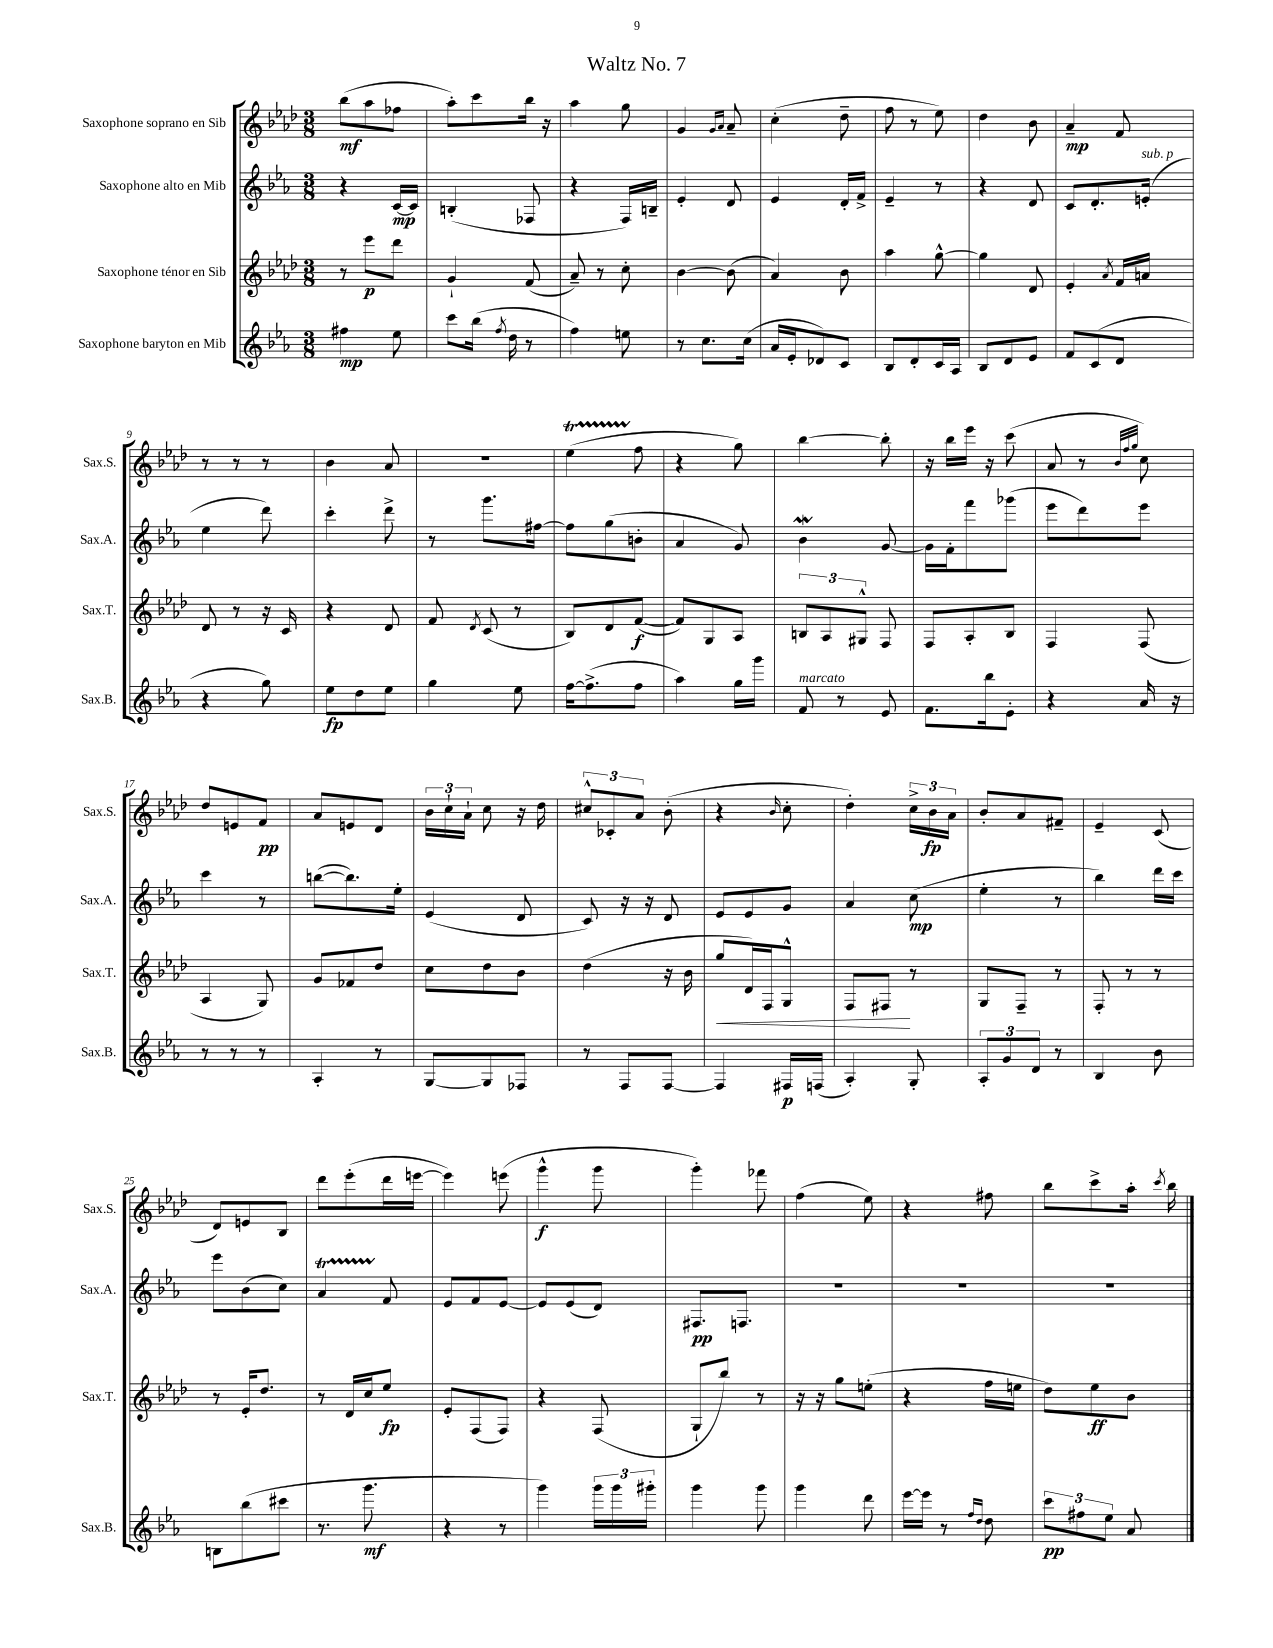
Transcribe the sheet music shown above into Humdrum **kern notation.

**kern	**kern	**kern	**kern
*staff4	*staff3	*staff2	*staff1
*clefG2	*clefG2	*clefG2	*clefG2
*k[b-e-a-]	*k[b-e-a-d-]	*k[b-e-a-]	*k[b-e-a-d-]
*M3/8	*M3/8	*M3/8	*M3/8
4ff#	8r	4r	(8bb-
.	8eee-	.	8aa-
8ee-	8ddd-	[16c	8ff-
.	.	16c]	.
=	=	=	=
8ccc	4g`	(4B'	8aa-')
(16bb-	.	.	8ccc
8qff	.	.	.
16dd	.	.	.
8r	(8f	8F-	16bb-
.	.	.	16r
=	=	=	=
4ff)	8a-~)	4r	4aa-
.	8r	.	.
8ee	8cc'	16F)	8gg
.	.	16B~	.
=	=	=	=
8r	[4b-	4e-'	4g
8.cc	.	.	.
.	.	.	16qqg
.	.	.	16qqa-
.	(8b-]	8d	8a-~
(16cc	.	.	.
=	=	=	=
16a-	4a-)	4e-	(4cc'
16e-'	.	.	.
8d-)	.	.	.
8c	8b-	16d'	8dd-~
.	.	16f^	.
=	=	=	=
8B-	4aa-	4e-~	8ff
8d'	.	.	8r
16c	[8gg^^	8r	8ee-)
16A-	.	.	.
=	=	=	=
8B-	4gg]	4r	4dd-
8d	.	.	.
8e-	8d-	8d	8b-
=	=	=	=
8f	4e-'	8c	4a-~
(8c	.	8.d'	.
.	8qa-	.	.
8d	16f	.	8f
.	16a	(16e'	.
=	=	=	=
4r	8d-	4ee-	8r
.	8r	.	8r
8gg)	16r	8ddd)	8r
.	16c	.	.
=	=	=	=
8ee-	4r	4ccc'	4b-
8dd	.	.	.
8ee-	8d-	8ddd^	8a-
=	=	=	=
4gg	8f	8r	4.r
.	8qd-	.	.
.	(8c	8.ggg	.
8ee-	8r	.	.
.	.	[16ff#	.
=	=	=	=
[16ff	8B-)	8ff#]	(4ee-
(8.ff^]	.	.	.
.	8d-	(8gg	.
8ff	([8f	8b'	8ff
=	=	=	=
4aa-)	8f])	4a-	4r
.	8G	.	.
16gg	8A-	8g)	8gg)
16ggg	.	.	.
=	=	=	=
8f	12B	4b-	[4bb-
.	12A-	.	.
8r	.	.	.
.	12G#^^	.	.
8e-	8F	[8g	8bb-']
=	=	=	=
8.f	8F	16g]	16r
.	.	16f'	16bb-
.	8A-'	8fff	16eee-
16bb-	.	.	16r
8e-'	8B-	(8ggg-	(8ccc
=	=	=	=
4r	4F	8eee-	8a-
.	.	8ddd)	8r
.	.	.	32qqb-
.	.	.	32qqff
.	.	.	32qqgg
16a-	(8F	8eee-	8cc)
16r	.	.	.
=	=	=	=
8r	4A-	4ccc	8dd-
8r	.	.	8e
8r	8G)	8r	8f
=	=	=	=
4A-'	8g	([8bb	8a-
.	8f-	8.bb])	8e
8r	8dd-	.	8d-
.	.	16ee-'	.
=	=	=	=
[8G	8cc	(4e-	24b-
.	.	.	24cc`
.	.	.	24a-`
8G]	8dd-	.	8cc
8F-	8b-	8d	16r
.	.	.	16dd-
=	=	=	=
8r	(4dd-	8c)	12cc#^^
.	.	.	12c-'
8F	.	16r	.
.	.	.	12a-
.	.	16r	.
[8F	16r	8d	(8b-'
.	16b-	.	.
=	=	=	=
4F]	8gg	8e-	4r
.	16d-)	8e-	.
.	16F	.	.
.	.	.	16qqb-
16F#	8G^^	8g	8cc'
(16F	.	.	.
=	=	=	=
4A-')	8F	4a-	4dd-')
.	8F#	.	.
8G'	8r	(8cc	24cc^
.	.	.	24b-
.	.	.	24a-
=	=	=	=
12A-'	8G	4ee-'	8b-'
12g	.	.	.
.	8F~	.	8a-
12d	.	.	.
8r	8r	8r	8f#~
=	=	=	=
4B-	8F'	4bb-)	4e-~
.	8r	.	.
8b-	8r	16ddd	(8c
.	.	16ccc	.
=	=	=	=
8B	8r	8eee-	8d-)
(8bb-	16e-'	(8b-	8e
.	8.dd-	.	.
8ccc#	.	8cc)	8B-
=	=	=	=
8.r	8r	4a-	8ddd-
.	16d-	.	(8eee-'
8.ggg	16cc	.	.
.	8ee-	8f	16ddd-
.	.	.	[16eee
=	=	=	=
4r	8e-'	8e-	4eee])
.	(8F	8f	.
8r	8F)	[8e-	(8eee
=	=	=	=
4ggg)	4r	8e-]	4ggg^^
.	.	(8e-	.
24ggg	(8F	8d)	8ggg
24ggg	.	.	.
24ggg#'	.	.	.
=	=	=	=
4ggg	8G`	8.F#	4ggg')
.	8bb-)	.	.
.	.	8.F	.
8ggg	8r	.	8fff-
=	=	=	=
4ggg	16r	4.r	(4ff
.	16r	.	.
.	8gg	.	.
8ddd	(8ee'	.	8ee-)
=	=	=	=
[16eee-	4r	4.r	4r
16eee-]	.	.	.
8r	.	.	.
16qqff	.	.	.
16qqdd	.	.	.
8dd	16ff	.	8ff#
.	16ee	.	.
=	=	=	=
12ccc	8dd-)	4.r	8bb-
12ff#	.	.	.
.	8ee-	.	8ccc^
12ee-	.	.	.
8a-	8b-	.	16aa-'
.	.	.	8qccc
.	.	.	16bb-
==	==	==	==
*-	*-	*-	*-
